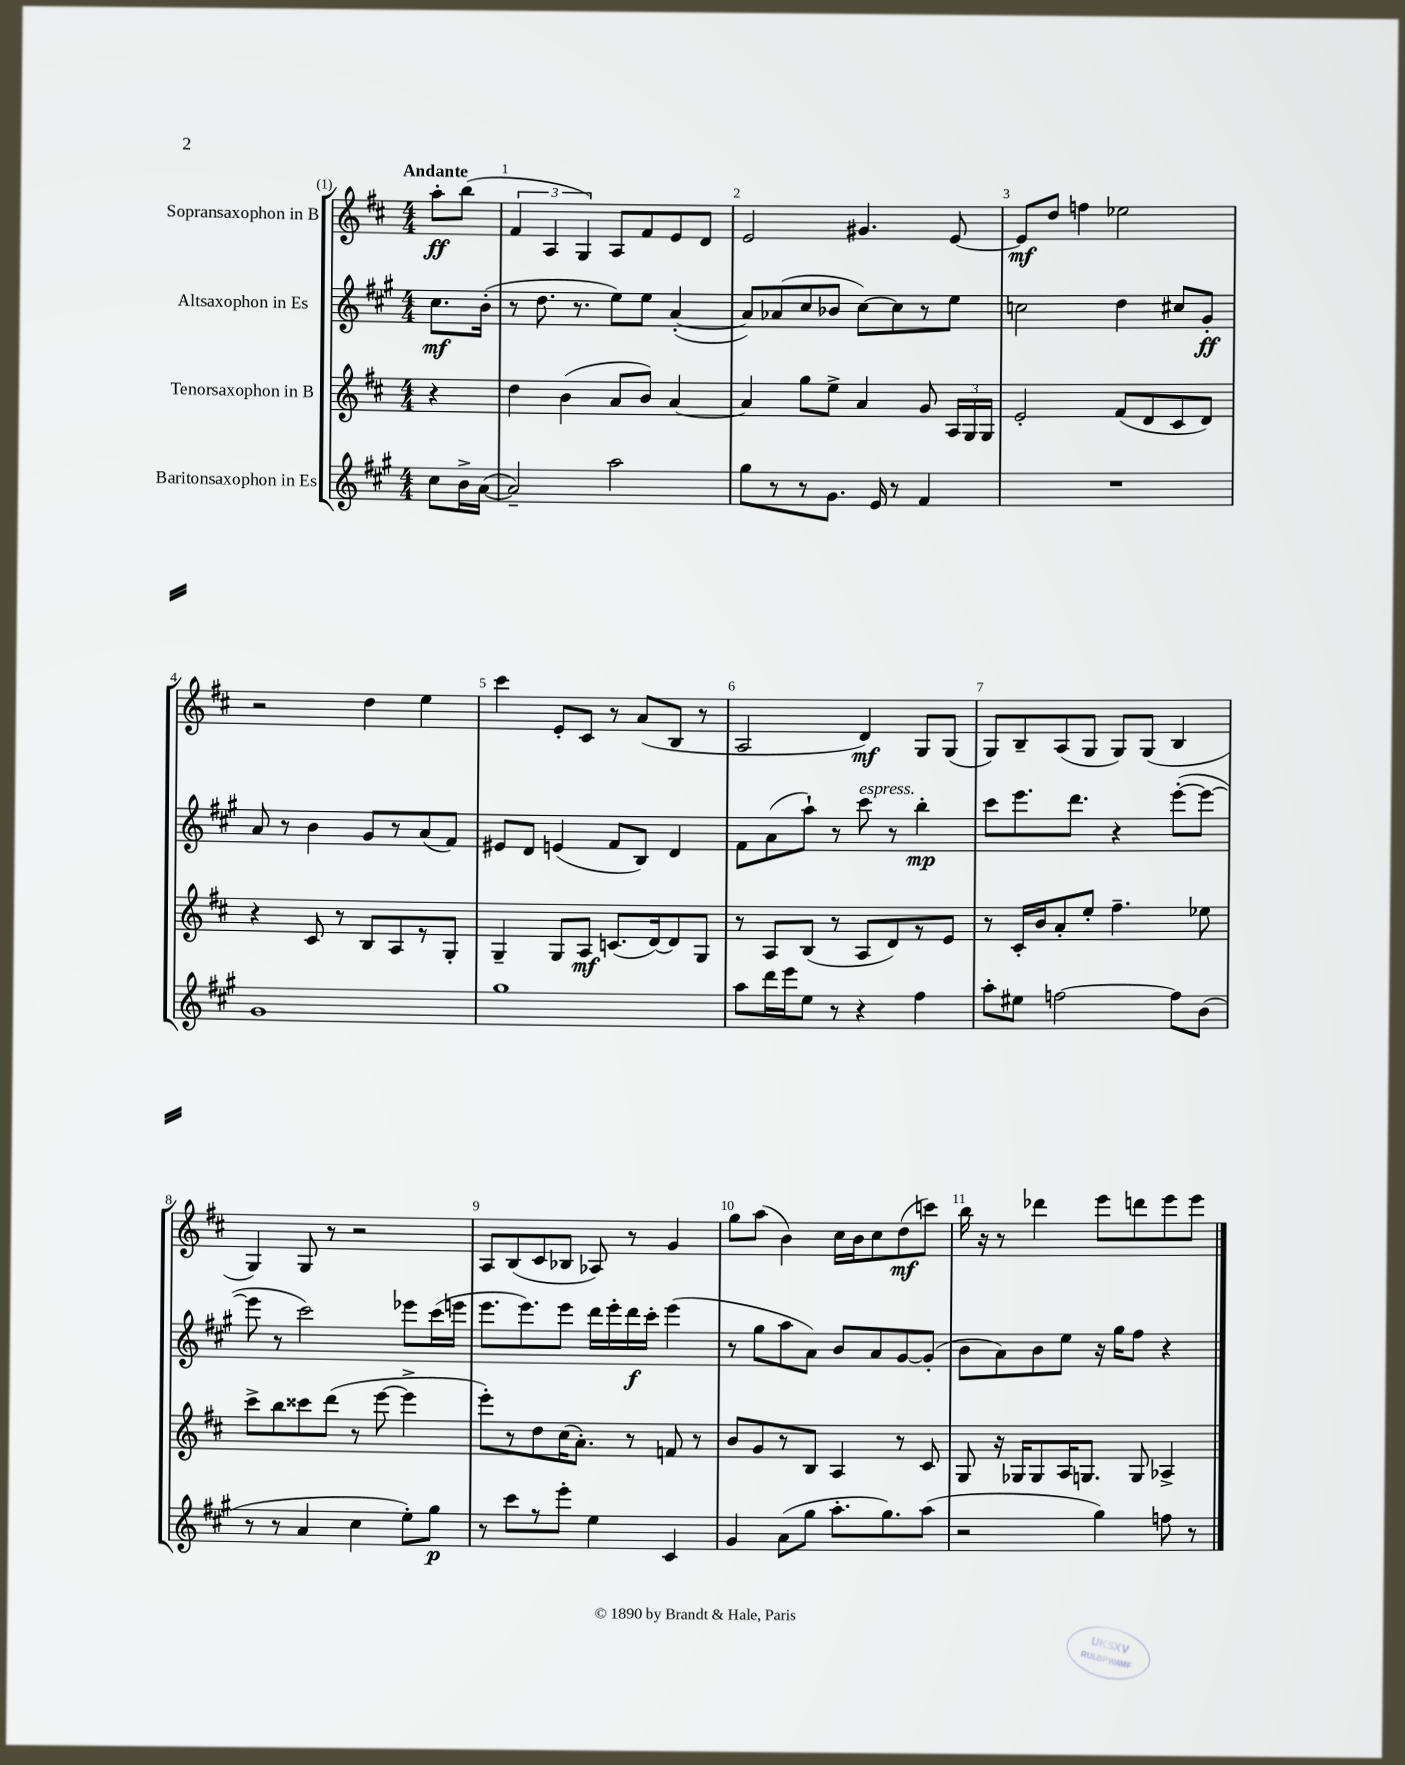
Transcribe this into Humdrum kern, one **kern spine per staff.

**kern	**dynam	**kern	**dynam	**kern	**dynam	**kern	**dynam
*part4	*part4	*part3	*part3	*part2	*part2	*part1	*part1
*staff4	*staff4	*staff3	*staff3	*staff2	*staff2	*staff1	*staff1
*I"Baritonsaxophon in Es	*	*I"Tenorsaxophon in B	*	*I"Altsaxophon in Es	*	*I"Sopransaxophon in B	*
*clefG2	*	*clefG2	*	*clefG2	*	*clefG2	*
*k[f#c#g#]	*	*k[f#c#]	*	*k[f#c#g#]	*	*k[f#c#]	*
*M4/4	*	*M4/4	*	*M4/4	*	*M4/4	*
=	=	=	=	=	=	=	=
!	!	!	!	!	!	!LO:TX:a:B:t=Andante	!
8cc#\L	.	4r	.	8.cc#\L	mf	8aa'\L	ff
16b^\L	.	.	.	.	.	(8bb\J	.
([16a\JJ	.	.	.	(16b'\Jk	.	.	.
=1	=1	=1	=1	=1	=1	=1	=1
2a~/])	.	4dd\	.	8r	.	6f#/	.
.	.	.	.	8.dd\	.	.	.
.	.	.	.	.	.	6A/	.
.	.	(4b\	.	.	.	.	.
.	.	.	.	8.r	.	.	.
.	.	.	.	.	.	6G/)	.
2aa\	.	8a/L	.	8ee\L)	.	8A/L	.
.	.	8b/J)	.	8ee\J	.	8f#/	.
.	.	[4a/	.	([4a'/	.	8e/	.
.	.	.	.	.	.	8d/J	.
=2	=2	=2	=2	=2	=2	=2	=2
8gg#\L	.	4a/]	.	8a/L])	.	2e/	.
8r	.	.	.	(8a-X/	.	.	.
8r	.	8gg\L	.	8cc#/	.	.	.
8.g#\J	.	8ee^\J	.	8b-X/J	.	.	.
.	.	4a/	.	[8cc#\L)	.	4.g#X/	.
16e/	.	.	.	.	.	.	.
8r	.	.	.	8cc#\]	.	.	.
4f#/	.	8g/	.	8r	.	.	.
.	.	24A/LL	.	8ee\J	.	[8e/	.
.	.	24G/	.	.	.	.	.
.	.	24G/JJ	.	.	.	.	.
=3	=3	=3	=3	=3	=3	=3	=3
1r	.	2e'/	.	2ccn\	.	8e/L]	mf
.	.	.	.	.	.	8dd/J	.
.	.	.	.	.	.	4ffn\	.
.	.	(8f#/L	.	4dd\	.	2ee-X\	.
.	.	8d/	.	.	.	.	.
.	.	8c#/	.	8cc#X/L	.	.	.
.	.	8d/J)	.	8g#'/J	ff	.	.
!!LO:LB:g=z
=4	=4	=4	=4	=4	=4	=4	=4
1g#	.	4r	.	8a/	.	2r	.
.	.	.	.	8r	.	.	.
.	.	8c#/	.	4b\	.	.	.
.	.	8r	.	.	.	.	.
.	.	8B/L	.	8g#/L	.	4dd\	.
.	.	8A/	.	8r	.	.	.
.	.	8r	.	(8a/	.	4ee\	.
.	.	8G'/J	.	8f#/J)	.	.	.
=5	=5	=5	=5	=5	=5	=5	=5
1gg#	.	4G~/	.	8e#X/L	.	4ccc#\	.
.	.	.	.	8d/J	.	.	.
.	.	8G/L	.	(4en/	.	8e'/L	.
.	.	8A/J	mf	.	.	8c#/J	.
.	.	(8.cn/L	.	8f#/L	.	8r	.
.	.	.	.	8B/J)	.	(8a/L	.
.	.	[16d/k)	.	.	.	.	.
.	.	8d/]	.	4d/	.	8B/J	.
.	.	8G/J	.	.	.	8r	.
=6	=6	=6	=6	=6	=6	=6	=6
8aa\L	.	8r	.	8f#\L	.	2A/	.
16ddd\L	.	8A/L	.	(8a\	.	.	.
16eee\J	.	.	.	.	.	.	.
8ee\J	.	(8B/J	.	8aa`\J)	.	.	.
8r	.	8r	.	8r	.	.	.
!	!	!	!	!LO:TX:a:i:t=espress.	!	!	!
4r	.	8A/L	.	8ccc#\	.	4d/)	mf
.	.	8d/)	.	8r	.	.	.
4ff#\	.	8r	.	4bb'\	mp	8G/L	.
.	.	8e/J	.	.	.	(8G/J	.
=7	=7	=7	=7	=7	=7	=7	=7
8aa'\L	.	8r	.	8ccc#\L	.	8G/L)	.
8ee#X\J	.	16c#'/LL	.	8.eee\	.	8B~/	.
.	.	16b/J	.	.	.	.	.
[2ffn\	.	8a'/	.	.	.	(8A/	.
.	.	.	.	8.ddd\J	.	.	.
.	.	8ee'/J	.	.	.	8G/J	.
.	.	4.ff#~\	.	4r	.	8G/L)	.
.	.	.	.	.	.	(8G/J	.
8ff\L]	.	.	.	([8eee'\L	.	4B/	.
(8b\J	.	8ee-X\	.	8eee\J_	.	.	.
!!LO:LB:g=z
=8	=8	=8	=8	=8	=8	=8	=8
8r	.	8ccc#^\L	.	8eee\]	.	4G/)	.
8r	.	8bb\	.	8r	.	.	.
4a/	.	8ccc##X\	.	2ccc#\)	.	8G/	.
.	.	(8ddd\J	.	.	.	8r	.
4cc#\	.	8r	.	.	.	2r	.
.	.	[8eee\	.	.	.	.	.
8ee'\L)	.	4eee^\]	.	8eee-X\L	.	.	.
8gg#\J	p	.	.	(16ccc#\L	.	.	.
.	.	.	.	16eeen\JJ	.	.	.
=9	=9	=9	=9	=9	=9	=9	=9
8r	.	8eee'\L)	.	8.eee\L	.	8A/L	.
8ccc#\L	.	8r	.	.	.	(8B/	.
.	.	.	.	8.eee\)	.	.	.
8r	.	8dd\	.	.	.	8c#/	.
8eee'\J	.	(16cc#\K	.	8eee\J	.	8B-X/J	.
.	.	8.a'\J)	.	.	.	.	.
4ee\	.	.	.	16ddd\LL	.	8A-X/)	.
.	.	.	.	16eee'\	.	.	.
.	.	8r	.	16ddd\	f	8r	.
.	.	.	.	16ccc#'\JJ	.	.	.
4c#/	.	8fn/	.	(4eee\	.	4g/	.
.	.	8r	.	.	.	.	.
=10	=10	=10	=10	=10	=10	=10	=10
4g#/	.	8b/L	.	8r	.	8gg\L	.
.	.	8g/	.	8gg#\L	.	(8aa\J	.
(8a\L	.	8r	.	8aa\	.	4b\)	.
8gg#\J	.	8B/J	.	8a\J)	.	.	.
8.aa'\L	.	4A/	.	8b/L	.	16cc#\LL	.
.	.	.	.	.	.	16b\J	.
.	.	.	.	8a/	.	8cc#\	.
8.gg#\)	.	.	.	.	.	.	.
.	.	8r	.	[8g#/	.	(8dd\	mf
(8aa\J	.	8c#/	.	(8g#'/J]	.	8cccn\J)	.
=11	=11	=11	=11	=11	=11	=11	=11
2r	.	8G/	.	8b\L	.	16bb\	.
.	.	.	.	.	.	16r	.
.	.	16r	.	8a\)	.	8r	.
.	.	16G-X/KL	.	.	.	.	.
.	.	8G-/	.	8b\	.	4ddd-X\	.
.	.	16A/K	.	8ee\J	.	.	.
.	.	8.Gn/J	.	.	.	.	.
4gg#\)	.	.	.	16r	.	8eee\L	.
.	.	.	.	16gg#\KL	.	.	.
.	.	8G/	.	8ff#\J	.	8dddn\	.
8ffn\	.	4A-X^/	.	4r	.	8eee\	.
8r	.	.	.	.	.	8eee\J	.
==	==	==	==	==	==	==	==
*-	*-	*-	*-	*-	*-	*-	*-
